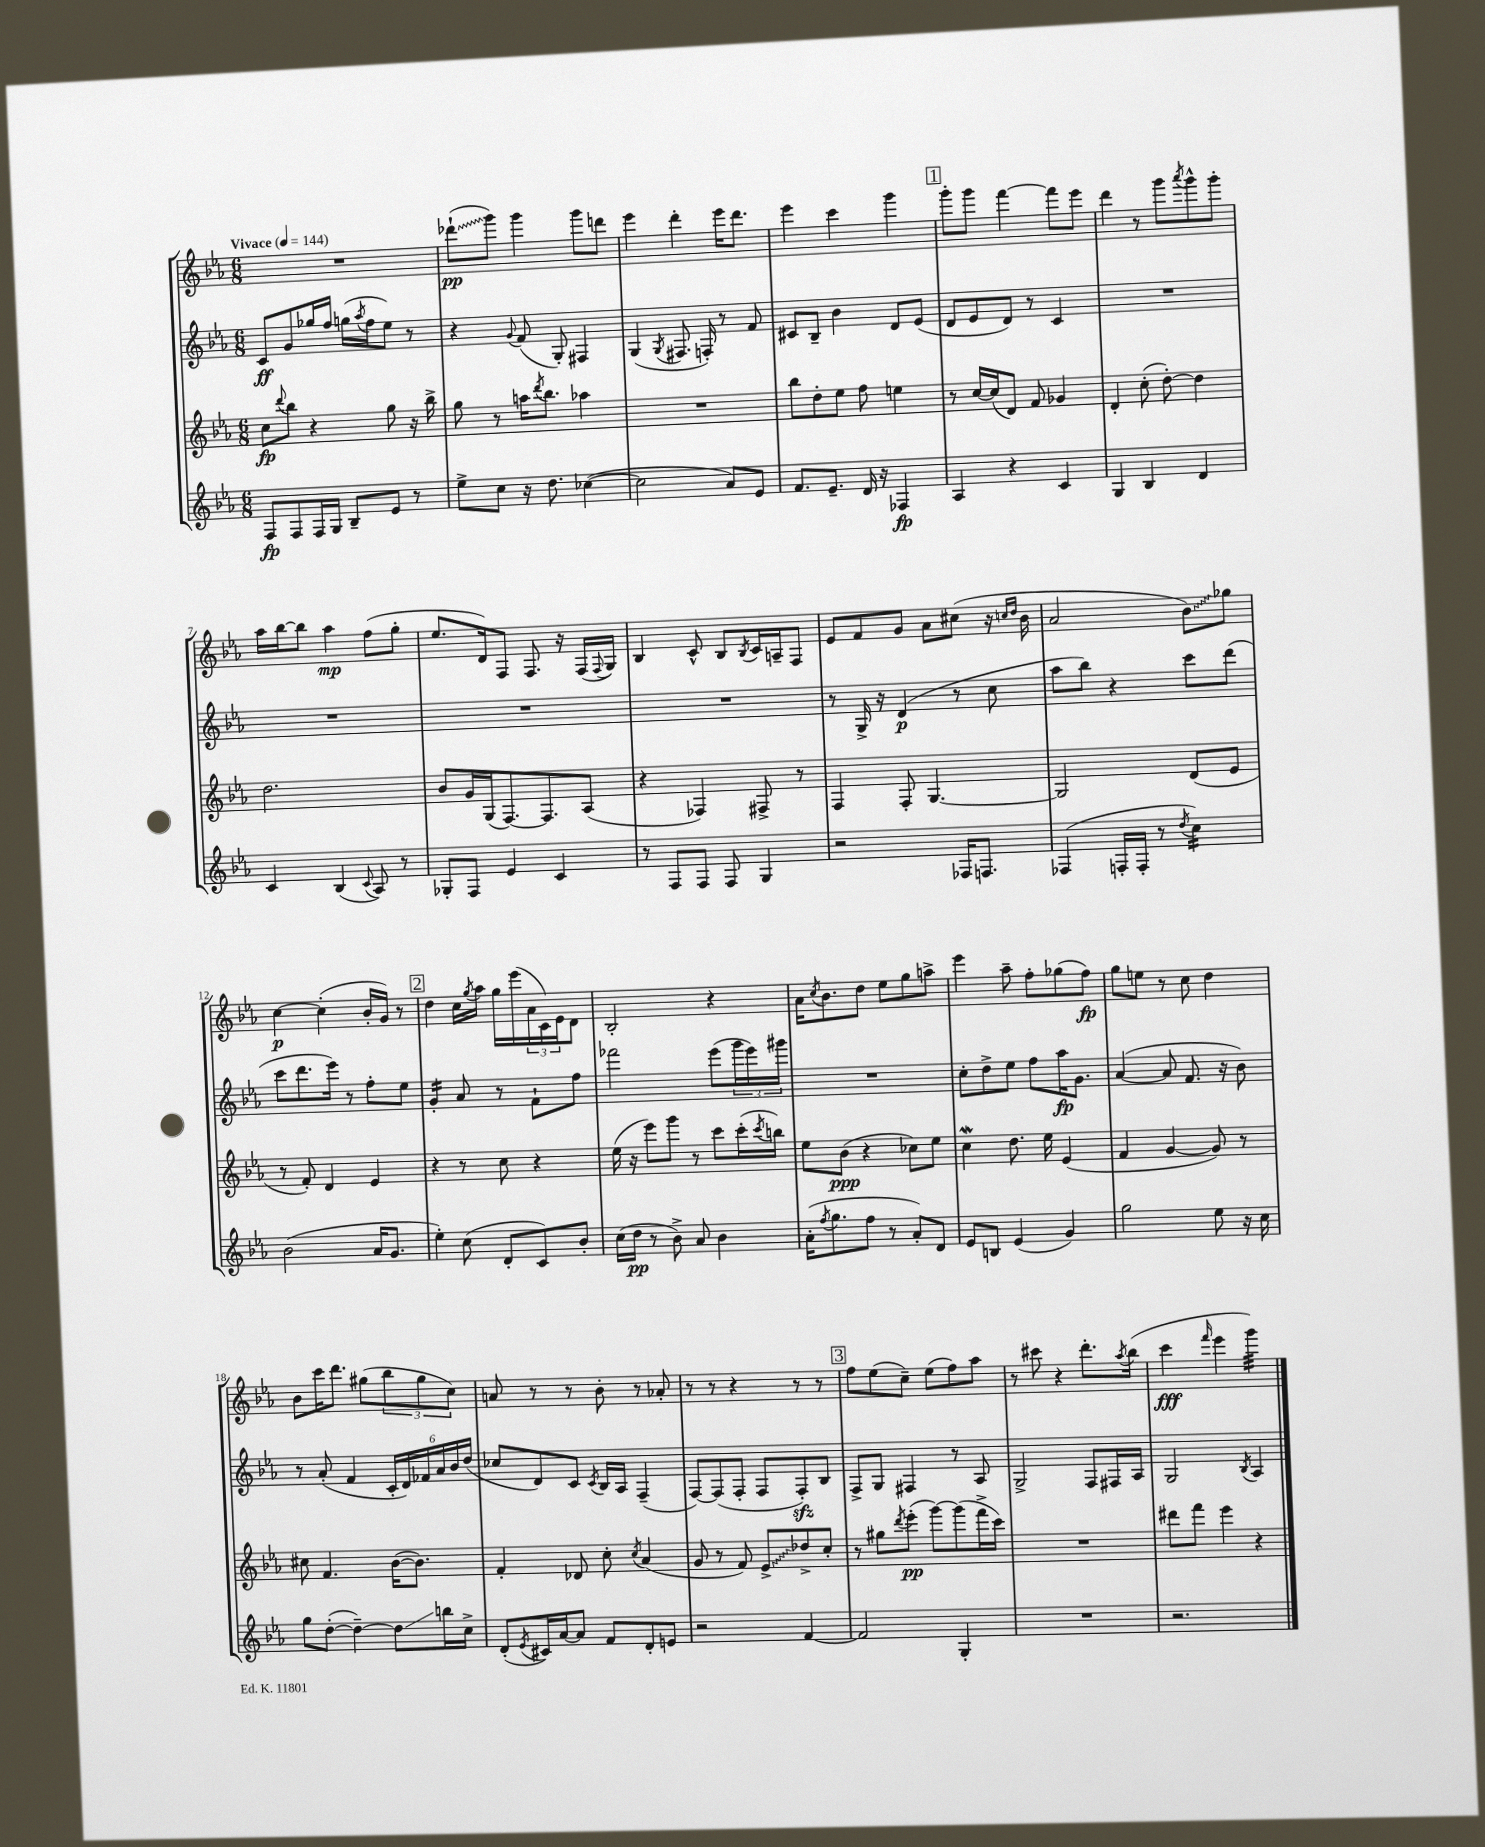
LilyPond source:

<<
\new StaffGroup <<
\new Staff = "s0" {
    \clef treble \key ees \major \numericTimeSignature \time 6/8 \tempo "Vivace" 4 = 144
    R2. |
    \once \override Glissando.style = #'zigzag des'''8-!\glissando\pp( g'''8) g'''4 g'''8 d'''8 |
    ees'''4 d'''4-. ees'''16 d'''8. |
    ees'''4 c'''4 g'''4 |
    \mark \markup { \box "1" } g'''8-. g'''8 f'''4~ f'''8 ees'''8 |
    d'''4 r8 g'''8 \acciaccatura { aes'''8 } g'''8-^ g'''8-. |
    aes''16 bes''16~ bes''8 aes''4\mp f''8( g''8-. |
    ees''8. d'16) f8 f8. r16 f16( \appoggiatura { f8 } g16) |
    bes4 c'8-^ bes8 \acciaccatura { bes8 } c'16 a16-- f8 |
    ees'8 f'8 g'8 aes'8 cis''8( r16 \grace { c''16 d''16 } bes'16 |
    aes'2 \once \override Glissando.style = #'zigzag bes'8\glissando) ges''8 |
    c''4~\p c''4-.( bes'16-. g'16) r8 |
    \mark \markup { \box "2" } d''4 c''16 \acciaccatura { g''8 } aes''16 g''16 ees'''16( \tuplet 3/2 { aes'16 c'16) ees'16 } d'8 |
    bes2-. r4 |
    aes'16 \acciaccatura { c''8 } bes'8. d''8 ees''8 g''8 a''8-> |
    ees'''4 aes''8-- f''8-. ges''8( f''8\fp) |
    g''8 e''8 r8 c''8 d''4 |
    bes'8 c'''16 d'''8. gis''8( \tuplet 3/2 { bes''8 gis''8 c''8) } |
    a'8 r8 r8 bes'8-. r8 aes'8-. |
    r8 r8 r4 r8 r8 |
    \mark \markup { \box "3" } f''8 ees''8( c''8--) ees''8( f''8) aes''8 |
    r8 cis'''8 r4 d'''8.-. \acciaccatura { aes''8 } bes''16( |
    c'''4\fff \grace { f'''16 } ees'''4 g'''4:32) \bar "|." |
}
\new Staff = "s1" {
    \clef treble \key ees \major \numericTimeSignature \time 6/8
    c'8\ff g'8 ges''16 f''16 g''16( \acciaccatura { aes''8 } f''16 ees''8) r8 |
    r4 \appoggiatura { g'8 } f'8( g8-.) fis4 |
    g4( \acciaccatura { g8 } fis8. f16-.) r8 f'8 |
    cis'8 bes8-- bes'4 d'8 ees'8( |
    \mark \markup { \box "1" } d'8 ees'8 d'8) r8 c'4 |
    R2. |
    R2. |
    R2. |
    R2. |
    r8 g16-> r16 d'4\p( r8 c''8 |
    aes''8 bes''8) r4 c'''8 d'''8( |
    c'''8 d'''8. ees'''16) r8 f''8-. ees''8 |
    \mark \markup { \box "2" } g'4:16-. aes'8 r8 f'8-! f''8 |
    fes'''2 ees'''8( \tuplet 3/2 { g'''16 ees'''16) gis'''16 } |
    R2. |
    c''8-. d''8-> ees''8 f''8 aes''16\fp g'8. |
    aes'4~( aes'8 f'8. r16 bes'8) |
    r8 aes'8-.( f'4 \tuplet 6/4 { c'16-. d'16) fes'16 aes'16 bes'16 d''16( } |
    ces''8 d'8) c'8 \acciaccatura { c'8 } bes16 aes16 f4--( |
    f8~) f8( f8-. f8 f8-.\sfz) bes8 |
    \mark \markup { \box "3" } f8-> g8 fis4 r8 aes8 |
    g2-> f8 fis16 aes16 |
    g2 \acciaccatura { bes8 } aes4 \bar "|." |
}
\new Staff = "s2" {
    \clef treble \key ees \major \numericTimeSignature \time 6/8
    c''8\fp \appoggiatura { d'''8 } bes''8 r4 g''8 r16 bes''16-> |
    g''8 r8 a''16 \acciaccatura { d'''8 } bes''8. aes''4 |
    R2. |
    bes''8 d''8-. ees''8 f''8 e''4 |
    \mark \markup { \box "1" } r8 c''16~ c''16( d'8) f'8 ges'4 |
    d'4-. c''8-.( d''8~-.) d''4 |
    d''2. |
    bes'8 g'16 g16( f8.~) f8. aes8( |
    r4 fes4) fis8-> r8 |
    f4 f8-. g4.~ |
    g2 d'8( ees'8 |
    r8 f'8-.) d'4 ees'4 |
    \mark \markup { \box "2" } r4 r8 c''8 r4 |
    ees''16( r16 ees'''8) g'''8 r8 c'''8 c'''16-.( \acciaccatura { c'''8 } b''16) |
    ees''8 bes'8\ppp( r4 ces''8) ees''8 |
    c''4\mordent d''8. ees''16 ees'4( |
    f'4 g'4~ g'8) r8 |
    cis''8 f'4. bes'16~( bes'8.) |
    f'4-. des'8 c''8-. \acciaccatura { c''8 } aes'4( |
    g'8 r8 f'8) \once \override Glissando.style = #'zigzag ees'8->\glissando des''8-> c''8-. |
    \mark \markup { \box "3" } r8 gis''8 \acciaccatura { d'''8 } ees'''8-.\pp( g'''8~) g'''8( f'''16-> c'''16) |
    R2. |
    dis'''8 f'''8 ees'''4 r4 \bar "|." |
}
\new Staff = "s3" {
    \clef treble \key ees \major \numericTimeSignature \time 6/8
    f8\fp f8 f16 g16 bes8-- ees'8 r8 |
    ees''8-> c''8 r16 d''8. ces''4~( |
    ces''2 aes'8) ees'8 |
    f'8. ees'8.-- d'16 r16 fes4\fp |
    \mark \markup { \box "1" } aes4 r4 c'4 |
    g4 bes4 d'4 |
    c'4 bes4( \appoggiatura { c'8 } aes8) r8 |
    ges8-. f8 ees'4 c'4 |
    r8 f8 f8 f8 g4 |
    r2 fes16 f8. |
    fes4( f16-. f16-. r8 \acciaccatura { d''8 } c''4:16) |
    bes'2( aes'16 g'8. |
    \mark \markup { \box "2" } ees''4-.) c''8( d'8-. c'8) bes'8-. |
    c''16( d''16\pp r8 bes'8->) aes'8 bes'4 |
    aes'16-.( \acciaccatura { f''8 } g''8. f''8 r8 aes'8-.) d'8 |
    ees'8 b8 ees'4( g'4) |
    g''2 ees''8 r16 c''16 |
    g''8 d''8~-.( d''4~--) d''8\glissando b''16 c''16-> |
    d'8-.( \acciaccatura { ees'8 } cis'16) aes'16~ aes'8 f'8 d'8-. e'8 |
    r2 f'4~ |
    \mark \markup { \box "3" } f'2 g4-. |
    R2. |
    r2. \bar "|." |
}
>>
>>
